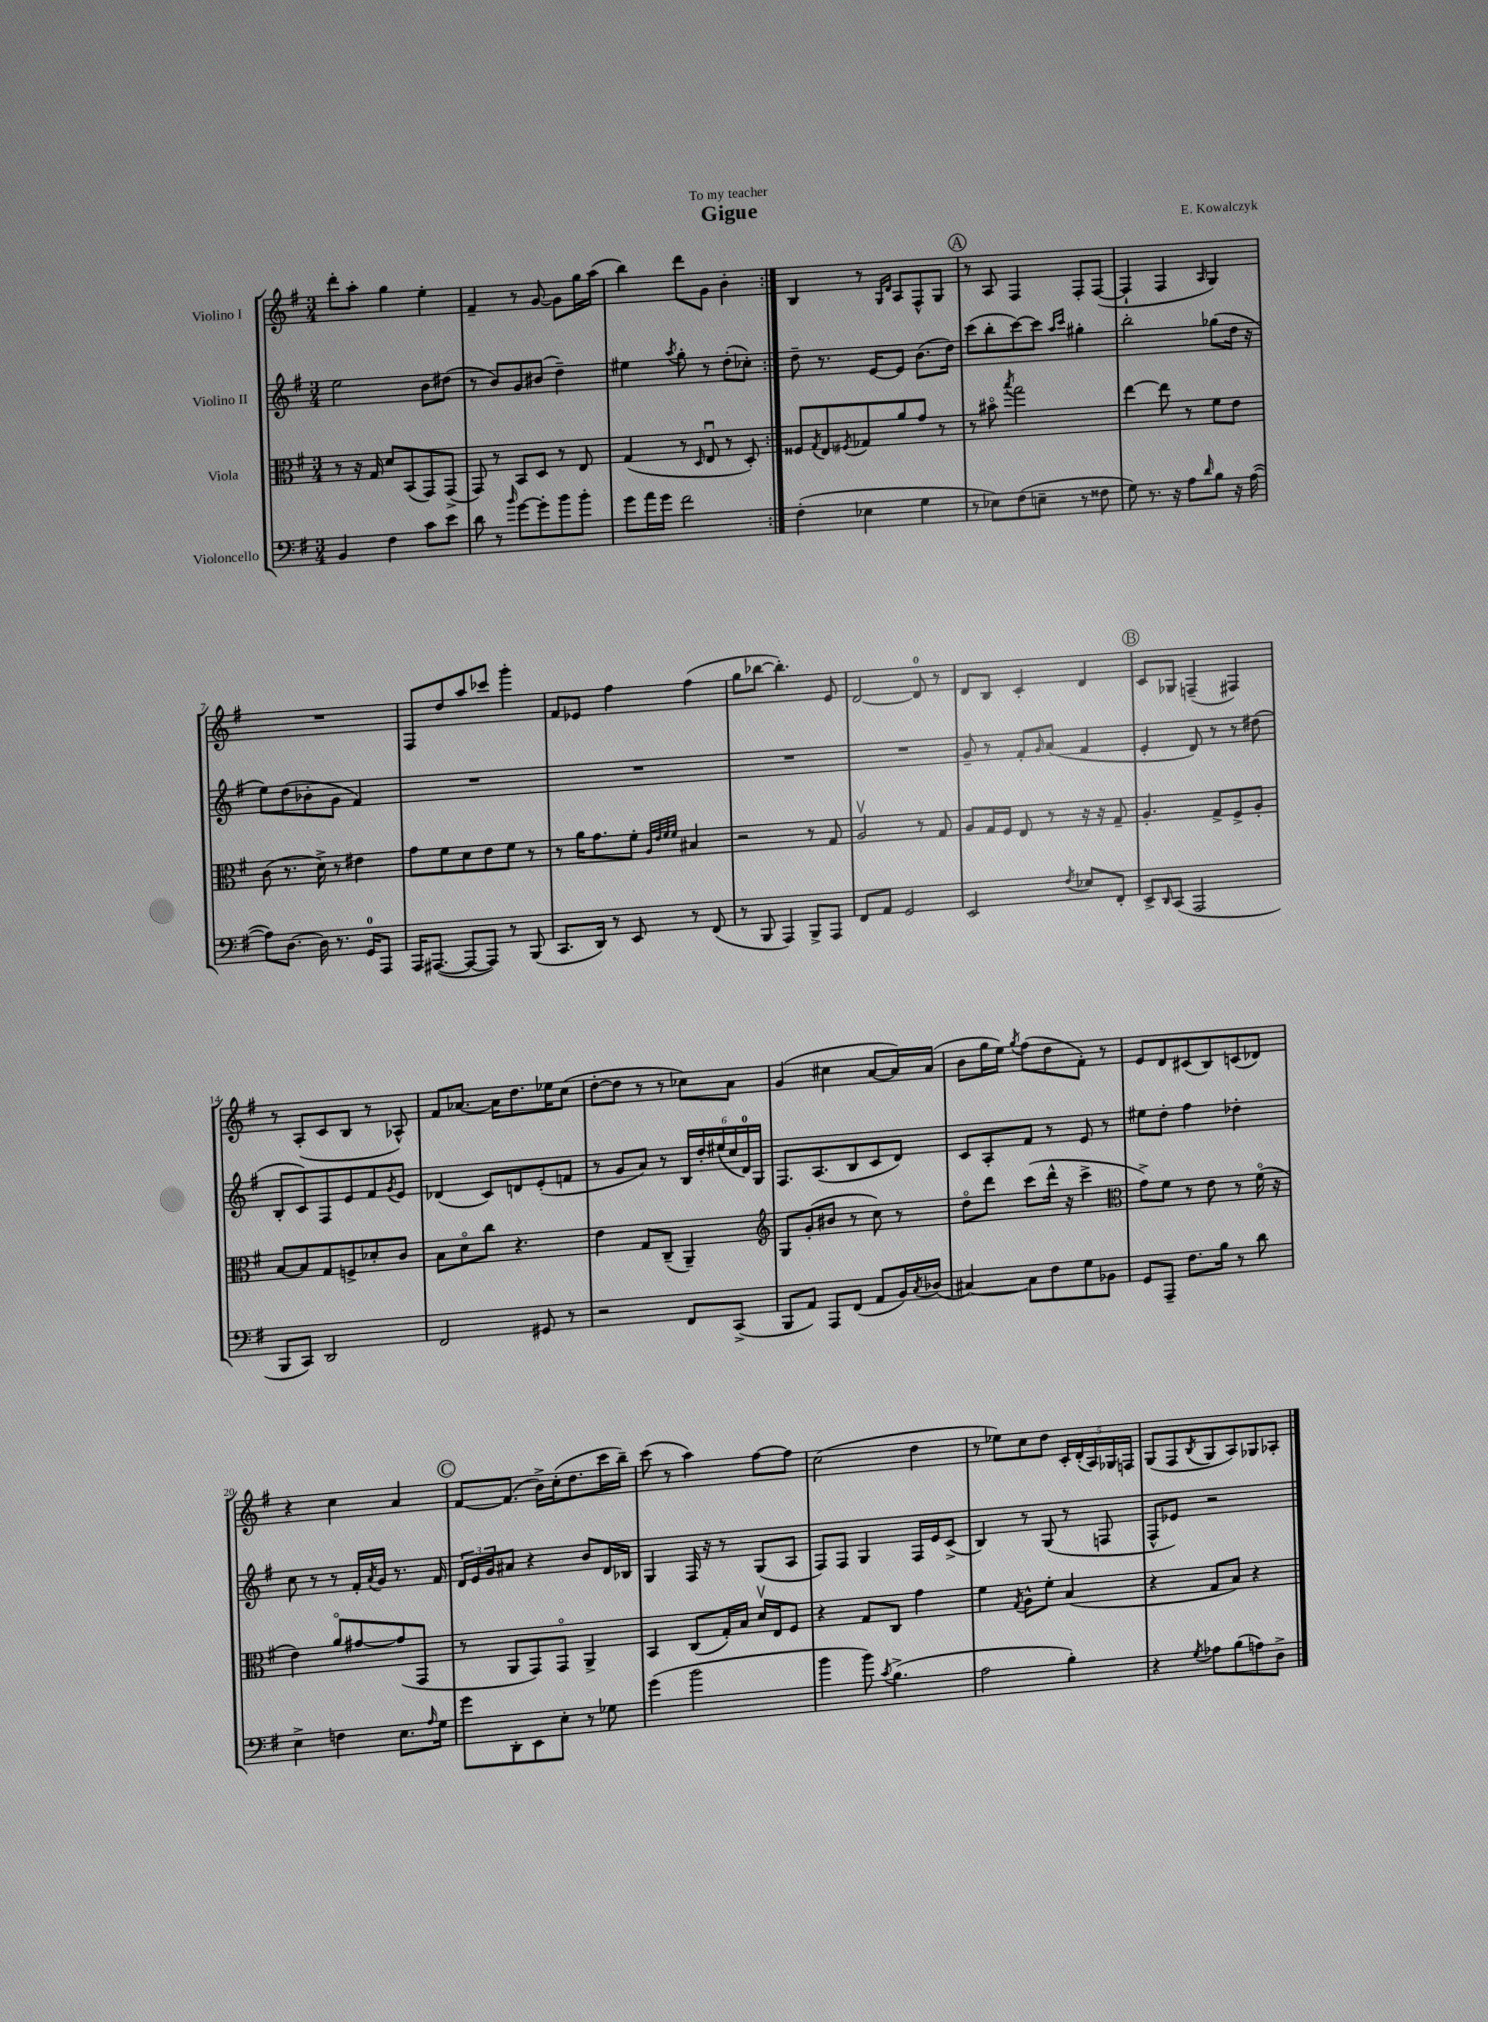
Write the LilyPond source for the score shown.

\header { title = "Gigue" composer = "E. Kowalczyk" dedication = "To my teacher" }
<<
\new StaffGroup <<
\new Staff = "s0" \with { instrumentName = "Violino I" } {
    \clef treble \key g \major \numericTimeSignature \time 3/4
    \repeat volta 2 { d'''8-. a''8-. g''4 e''4-. |
    fis'4-- r8 g'8~ g'8 g''16 a''16( |
    b''4) d'''8 g'8 b'4-. | }
    b4 r8 \grace { g16 d'16 } a8 fis8-^ g8 |
    \mark \markup { \circle "A" } r8 a8 fis4 fis8-. fis8~( |
    fis4-! fis4 \grace { a16 } g4) |
    R2. |
    fis8 d''8 a''8 ces'''8 g'''4-. |
    fis'8 ees'8 fis''4 fis''4( |
    g''8 bes''8~ bes''4.-.) e'8 |
    d'2~ d'8-0 r8 |
    d'8 b8 c'4-. d'4 |
    \mark \markup { \circle "B" } c'8 ges8 f4--( fis4) |
    r8 a8-.( c'8 b8 r8 aes8-^) |
    fis'8 aes'8.~ aes'16 d''8. ees''16 c''8( |
    d''8~-. d''8 r8 r8 ces''8) a'8 |
    g'4( cis''4 a'8~ a'16) a'16( |
    b'8 g''16 e''16) \acciaccatura { g''8 } fis''8( d''8 fis'8-.) r8 |
    e'8 d'8 cis'8( b8) c'8( des'8) |
    r4 c''4 a'4 |
    \mark \markup { \circle "C" } fis'8~ fis'8.( b'16->) c''16-.( d''8. c'''16 b''16--) |
    c'''8( r8 a''4) fis''8~ fis''8 |
    c''2( d''4 |
    r8 ees''8) c''8 d''8 \tuplet 5/4 { c'16-. d'16-.( a16) ges16 f16 } |
    g8( fis8 \acciaccatura { b8 } g8 a8) ges8 aes8-. \bar "|." |
}
\new Staff = "s1" \with { instrumentName = "Violino II" } {
    \clef treble \key g \major \numericTimeSignature \time 3/4
    \repeat volta 2 { e''2 b'8 dis''8( |
    r8 b'8) g'8 bis'8( d''4--) |
    eis''4 \acciaccatura { a''8 } g''8-. r8 d''8-.( ces''8-.) | }
    d''8-- r8. e'16~ e'8 b'8.( d''16) |
    \mark \markup { \circle "A" } c'''8( b''8-. c'''8~) c'''8 \grace { a''16 c'''16 } gis''4-. |
    b''2-. ges''8( d''16 r16 |
    e''8) d''8( bes'8-. g'8 fis'4) |
    R2. |
    R2. |
    R2. |
    R2. |
    g'8-- r8 fis'8-. \grace { g'16 } a'8( fis'4 |
    \mark \markup { \circle "B" } e'4-. d'8) r8 r8 dis''8( |
    b8-. c'8) fis8 e'8 fis'8 \acciaccatura { g'8 } e'8 |
    des'4( c'8) d'8 e'8-.( f'8 |
    r8 g'8 a'8) r8 \tuplet 6/4 { b16 d''16-. eis''16( c''16 d'16-0) g16 } |
    fis8. a8.( b8 c'8 d'8) |
    c'8 a8-. fis'8 r8 e'8 r8 |
    eis''8 d''8-. fis''4 des''4-. |
    c''8 r8 r8 fis'16-. \acciaccatura { a'8 } g'16 r8. fis'16 |
    \mark \markup { \circle "C" } \tuplet 3/2 { d'16 e'16 g'16 } ais'8 r4 b'8 d'16 bes16 |
    g4 fis16 r16 r8 g8( a8 |
    fis8) fis8 g4 fis16 e'16 c'8->( |
    b4) r8 g8( r8 f8 |
    fis8-^ ees'8) r2 \bar "|." |
}
\new Staff = "s2" \with { instrumentName = "Viola" } {
    \clef alto \key g \major \numericTimeSignature \time 3/4
    \repeat volta 2 { r8 r16 g16 d'8 b,8( g,8) g,8->( |
    g,8) r8 b,8 d8 r8 e8 |
    g4( r8 \grace { d16 } e8\downbow r8 d8-.) | }
    fisis8 \acciaccatura { g8 } e8 \acciaccatura { fis8 } ges8 a'8 g'8 r8 |
    \mark \markup { \circle "A" } r8 bis'8\flageolet \acciaccatura { b''8 } g''2 |
    e''4~ e''8 r8 fis'8 e'8 |
    c'8( r8. d'16->) r8 eis'4 |
    g'8 fis'8 d'8 e'8 fis'8 r8 |
    r8 a'16 g'8. fis'8-. \grace { a32 e'32 fis'32 fis'32 } bis4 |
    r2 r8 g8 |
    a2\upbow r8 g8 |
    a8 g16 fis16 e8 r8 r16 r16 g8-- |
    \mark \markup { \circle "B" } a4.-. g8-> fis8-> a8-. |
    b8~ b8 g8 f8-> des'8-. c'8 |
    b8 d'8\flageolet c''8 r4. |
    e'4 g8 c8--( a,4--) |
    \clef treble g8 g'8-.( bis'8 r8 c''8) r8 |
    d''8\flageolet d'''8 c'''8( d'''16-^ r16 c'''4-> |
    \clef alto g'8->) fis'8 r8 e'8 r8 fis'16\flageolet( r16 |
    e'4) a'8\flageolet gis'8~ gis'8( g,8 |
    \mark \markup { \circle "C" } r8 a,8 g,8) g,8\flageolet a,4-> |
    b,4 c8( g16-.) b16 d'16\upbow e16 fis8 |
    r4 g8 c8 g'4 |
    fis'4 \acciaccatura { g8 } a8-^ fis'8-. b4( |
    r4 g8 b8) r4 \bar "|." |
}
\new Staff = "s3" \with { instrumentName = "Violoncello" } {
    \clef bass \key g \major \numericTimeSignature \time 3/4
    \repeat volta 2 { b,4 fis4 c'8 e'8 |
    d'8 r8 \grace { b'16 } g'8~ g'8-. b'8 b'8-. |
    g'8 a'16 g'16 fis'2 | }
    fis4-.( ees4 g4 |
    \mark \markup { \circle "A" } r8 ees8) fis8( e8-- r8 fisis8 |
    g8) r8. r16 a8 \grace { d'16 } b8 r16 a16~( |
    a8) d8.~ d16 r8. g,16-0 a,,8 |
    a,,16 ais,,8.~( ais,,8~ ais,,8) r8 b,,8( |
    c,8. d,16) r8 e,8 r8 fis,8( |
    r8 b,,8 a,,4) b,,8-> a,,8 |
    fis,8 a,8 g,2 |
    e,2 \acciaccatura { fis8 } ees8 fis,8-. |
    \mark \markup { \circle "B" } e,8-> \grace { d,16 } c,8( a,,2 |
    b,,8 c,8) d,2 |
    fis,2 gis,8 r8 |
    r2 fis,8 c,8->( |
    b,,8 a,8) a,,8 fis,8( a,8 b,16) \acciaccatura { c8 } des16( |
    cis4~) cis8 fis8 g8 bes,8 |
    g,8 a,,8-- fis8. b16 r8 d'8 |
    e4-> f4 e8. \grace { a16 } g16 |
    \mark \markup { \circle "C" } g'8 d,8-. e,8 e8-. r8 ges8 |
    g'4( b'2 |
    b'4 b'8) \acciaccatura { c'8 } b4.->( |
    a2 b4-.) |
    r4 \acciaccatura { g8 } aes8 b8( a8) d8-> \bar "|." |
}
>>
>>
